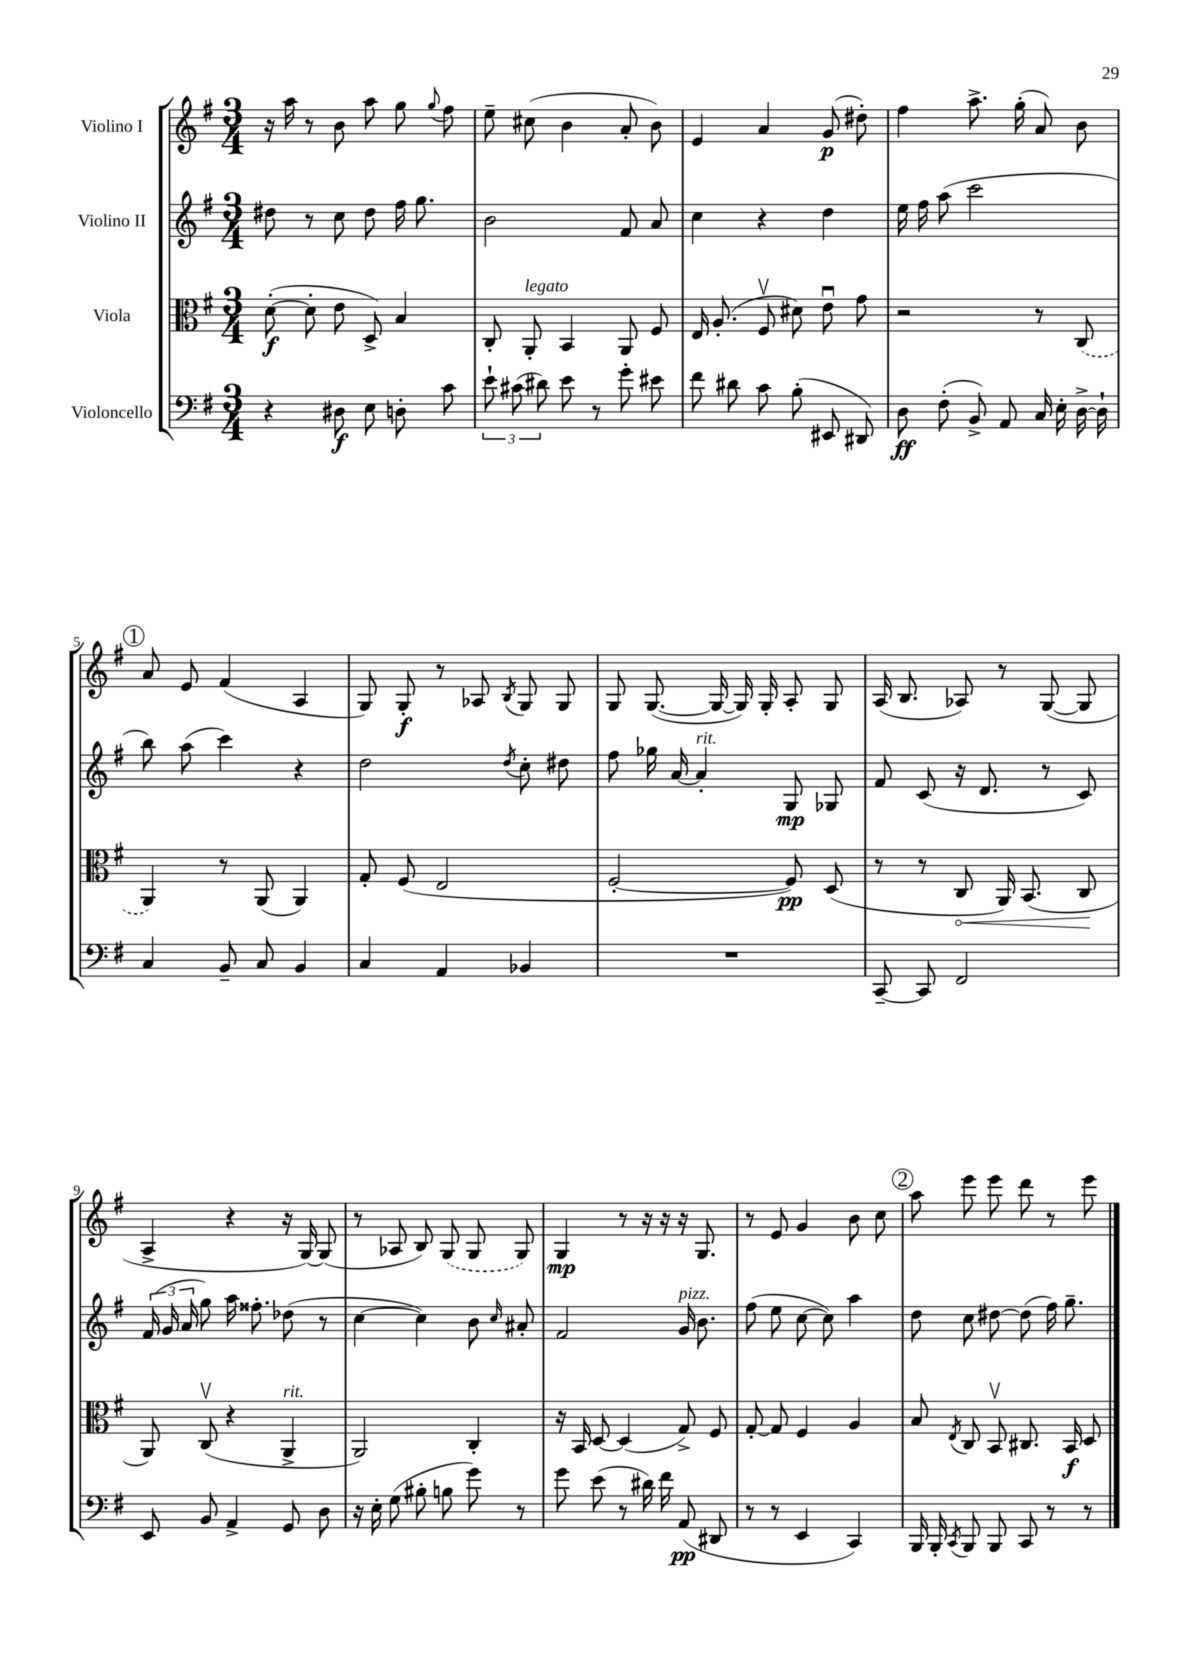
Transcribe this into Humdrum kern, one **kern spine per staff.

**kern	**dynam	**kern	**dynam	**kern	**dynam	**kern	**dynam
*part4	*part4	*part3	*part3	*part2	*part2	*part1	*part1
*staff4	*staff4	*staff3	*staff3	*staff2	*staff2	*staff1	*staff1
*I"Violoncello	*	*I"Viola	*	*I"Violino II	*	*I"Violino I	*
*clefF4	*	*clefC3	*	*clefG2	*	*clefG2	*
*k[f#]	*	*k[f#]	*	*k[f#]	*	*k[f#]	*
*M3/4	*	*M3/4	*	*M3/4	*	*M3/4	*
=1	=1	=1	=1	=1	=1	=1	=1
4r	.	([8d'\	f	8dd#X\	.	16r	.
.	.	.	.	.	.	16aa\	.
.	.	8d'\]	.	8r	.	8r	.
8D#X\	f	8e\	.	8cc\	.	8b\	.
8E\	.	8D^/)	.	8dd#\	.	8aa\	.
8Dn'\	.	4B/	.	16ff#\	.	8gg\	.
.	.	.	.	8.gg\	.	.	.
.	.	.	.	.	.	8qqgg/	.
8c\	.	.	.	.	.	8ff#\	.
=2	=2	=2	=2	=2	=2	=2	=2
12e`\	.	8C'/	.	2b\	.	8ee~\	.
(12c#X\	.	.	.	.	.	.	.
!	!	!LO:TX:a:i:t=legato	!	!	!	!	!
.	.	8AA'/	.	.	.	(8cc#X\	.
12d#X\)	.	.	.	.	.	.	.
8e\	.	4BB/	.	.	.	4b\	.
8r	.	.	.	.	.	.	.
8g'\	.	8AA/	.	8f#/	.	8a'/	.
8e#X\	.	8F#/	.	8a/	.	8b\)	.
=3	=3	=3	=3	=3	=3	=3	=3
8f#\	.	16E/	.	4cc\	.	4e/	.
.	.	(8.A'/	.	.	.	.	.
8d#X\	.	.	.	.	.	.	.
8c\	.	8F#v/	.	4r	.	4a/	.
(8B'\	.	8d#X\)	.	.	.	.	.
8EE#X/	.	8eu\	.	4dd\	.	(8g/	p
8DD#X/)	.	8g\	.	.	.	8dd#X'\)	.
=4	=4	=4	=4	=4	=4	=4	=4
8D\	ff	2r	.	16ee\	.	4ff#\	.
.	.	.	.	16ff#\	.	.	.
(8F#'\	.	.	.	(8aa\	.	.	.
8BB^/)	.	.	.	2ccc\	.	8.aa^\	.
8AA/	.	.	.	.	.	.	.
.	.	.	.	.	.	(16gg'\	.
16C/	.	8r	.	.	.	8a/)	.
16E'\	.	.	.	.	.	.	.
[16D^\	.	(8C/	.	.	.	8b\	.
16D`\]	.	.	.	.	.	.	.
!!LO:LB:g=z
!!LO:REH:place=s1:t=1
=5	=5	=5	=5	=5	=5	=5	=5
4C/	.	4AA/)	.	8bb\)	.	8a/	.
.	.	.	.	(8aa\	.	8e/	.
8BB~/	.	8r	.	4ccc\)	.	(4f#/	.
8C/	.	(8AA/	.	.	.	.	.
4BB/	.	4AA/)	.	4r	.	4A/	.
=6	=6	=6	=6	=6	=6	=6	=6
4C/	.	8G'/	.	2dd\	.	8G/)	.
.	.	(8F#/	.	.	.	8G'/	f
4AA/	.	2E/	.	.	.	8r	.
.	.	.	.	.	.	8A-X/	.
.	.	.	.	8qdd/	.	8qB/	.
4BB-X/	.	.	.	8cc'\	.	8G/	.
.	.	.	.	8dd#X\	.	8G/	.
=7	=7	=7	=7	=7	=7	=7	=7
2.r	.	[2F#'/	.	8ff#\	.	8G/	.
.	.	.	.	16gg-X\	.	([8.G/	.
.	.	.	.	[16a/	.	.	.
!	!	!	!	!LO:TX:a:i:t=rit.	!	!	!
.	.	.	.	4a'/]	.	.	.
.	.	.	.	.	.	16G/_	.
.	.	.	.	.	.	16G/])	.
.	.	.	.	.	.	16G'/	.
.	.	8F#/])	pp	8G/	mp	8A'/	.
.	.	(8D/	.	8G-X/	.	8G/	.
=8	=8	=8	=8	=8	=8	=8	=8
[8CC~/	.	8r	.	8f#/	.	(16A/	.
.	.	.	.	.	.	8.B/	.
8CC/]	.	8r	.	(8c/	.	.	.
!	!	!	!LO:HP:b	!	!	!	!
2FF#/	.	8C/	<	16r	.	8A-X/)	.
.	.	.	.	8.d/	.	.	.
.	.	16AA/)	.	.	.	8r	.
.	.	(8.BB/	.	.	.	.	.
.	.	.	.	8r	.	([8G/	.
.	.	8C/	.	8c/)	.	8G/]	.
.	.	.	[	.	.	.	.
!!LO:LB:g=z
=9	=9	=9	=9	=9	=9	=9	=9
8EE/	.	8AA/)	.	(24f#/	.	4A^/	.
.	.	.	.	24g/	.	.	.
.	.	.	.	24a/	.	.	.
8BB/	.	(8Cv/	.	8gg\)	.	.	.
4AA^/	.	4r	.	16aa\	.	4r	.
.	.	.	.	8.ff##X'\	.	.	.
!	!	!LO:TX:a:i:t=rit.	!	!	!	!	!
8GG/	.	4AA^/	.	(8dd-X\	.	16r	.
.	.	.	.	.	.	[16G/)	.
8D\	.	.	.	8r	.	(8G/]	.
=10	=10	=10	=10	=10	=10	=10	=10
16r	.	2AA/)	.	[4cc\	.	8r	.
16E'\	.	.	.	.	.	.	.
(8G\	.	.	.	.	.	8A-X/	.
8B#X'\	.	.	.	4cc\])	.	8B/)	.
8Bn\	.	.	.	.	.	(8G/	.
8g\)	.	4C'/	.	8b\	.	8G/	.
.	.	.	.	16qqcc/	.	.	.
8r	.	.	.	8a#X'/	.	8G/)	.
=11	=11	=11	=11	=11	=11	=11	=11
8g\	.	16r	.	2f#/	.	4G/	mp
.	.	16BB/	.	.	.	.	.
(8e\	.	[8D/	.	.	.	.	.
8r	.	(4D/]	.	.	.	8r	.
16d#X\)	.	.	.	.	.	16r	.
16f#\	.	.	.	.	.	16r	.
!	!	!	!	!LO:TX:a:i:t=pizz.	!	!	!
(8AA/	pp	8G^/)	.	16g/	.	16r	.
.	.	.	.	8.b\	.	8.G/	.
8DD#X/	.	8F#/	.	.	.	.	.
=12	=12	=12	=12	=12	=12	=12	=12
8r	.	[8G'/	.	(8ff#\	.	8r	.
8r	.	8G/]	.	8ee\	.	8e/	.
4EE/	.	4F#/	.	[8cc\	.	4g/	.
.	.	.	.	8cc\])	.	.	.
4CC/)	.	4A/	.	4aa\	.	8b\	.
.	.	.	.	.	.	8cc\	.
!!LO:REH:place=s1:t=2
=13	=13	=13	=13	=13	=13	=13	=13
16BBB/	.	8B/	.	8dd\	.	8aa\	.
16BBB'/	.	.	.	.	.	.	.
8qCC/	.	8qE/	.	.	.	.	.
8BBB/	.	8C/	.	8cc\	.	8eee\	.
8BBB/	.	8BBv/	.	[8dd#X\	.	8eee\	.
8CC/	.	8.C#X/	.	(8dd#\]	.	8ddd\	.
8r	.	.	.	16ff#\)	.	8r	.
.	.	16BB/	f	8.gg~\	.	.	.
8r	.	8D/	.	.	.	8eee\	.
==	==	==	==	==	==	==	==
*-	*-	*-	*-	*-	*-	*-	*-
